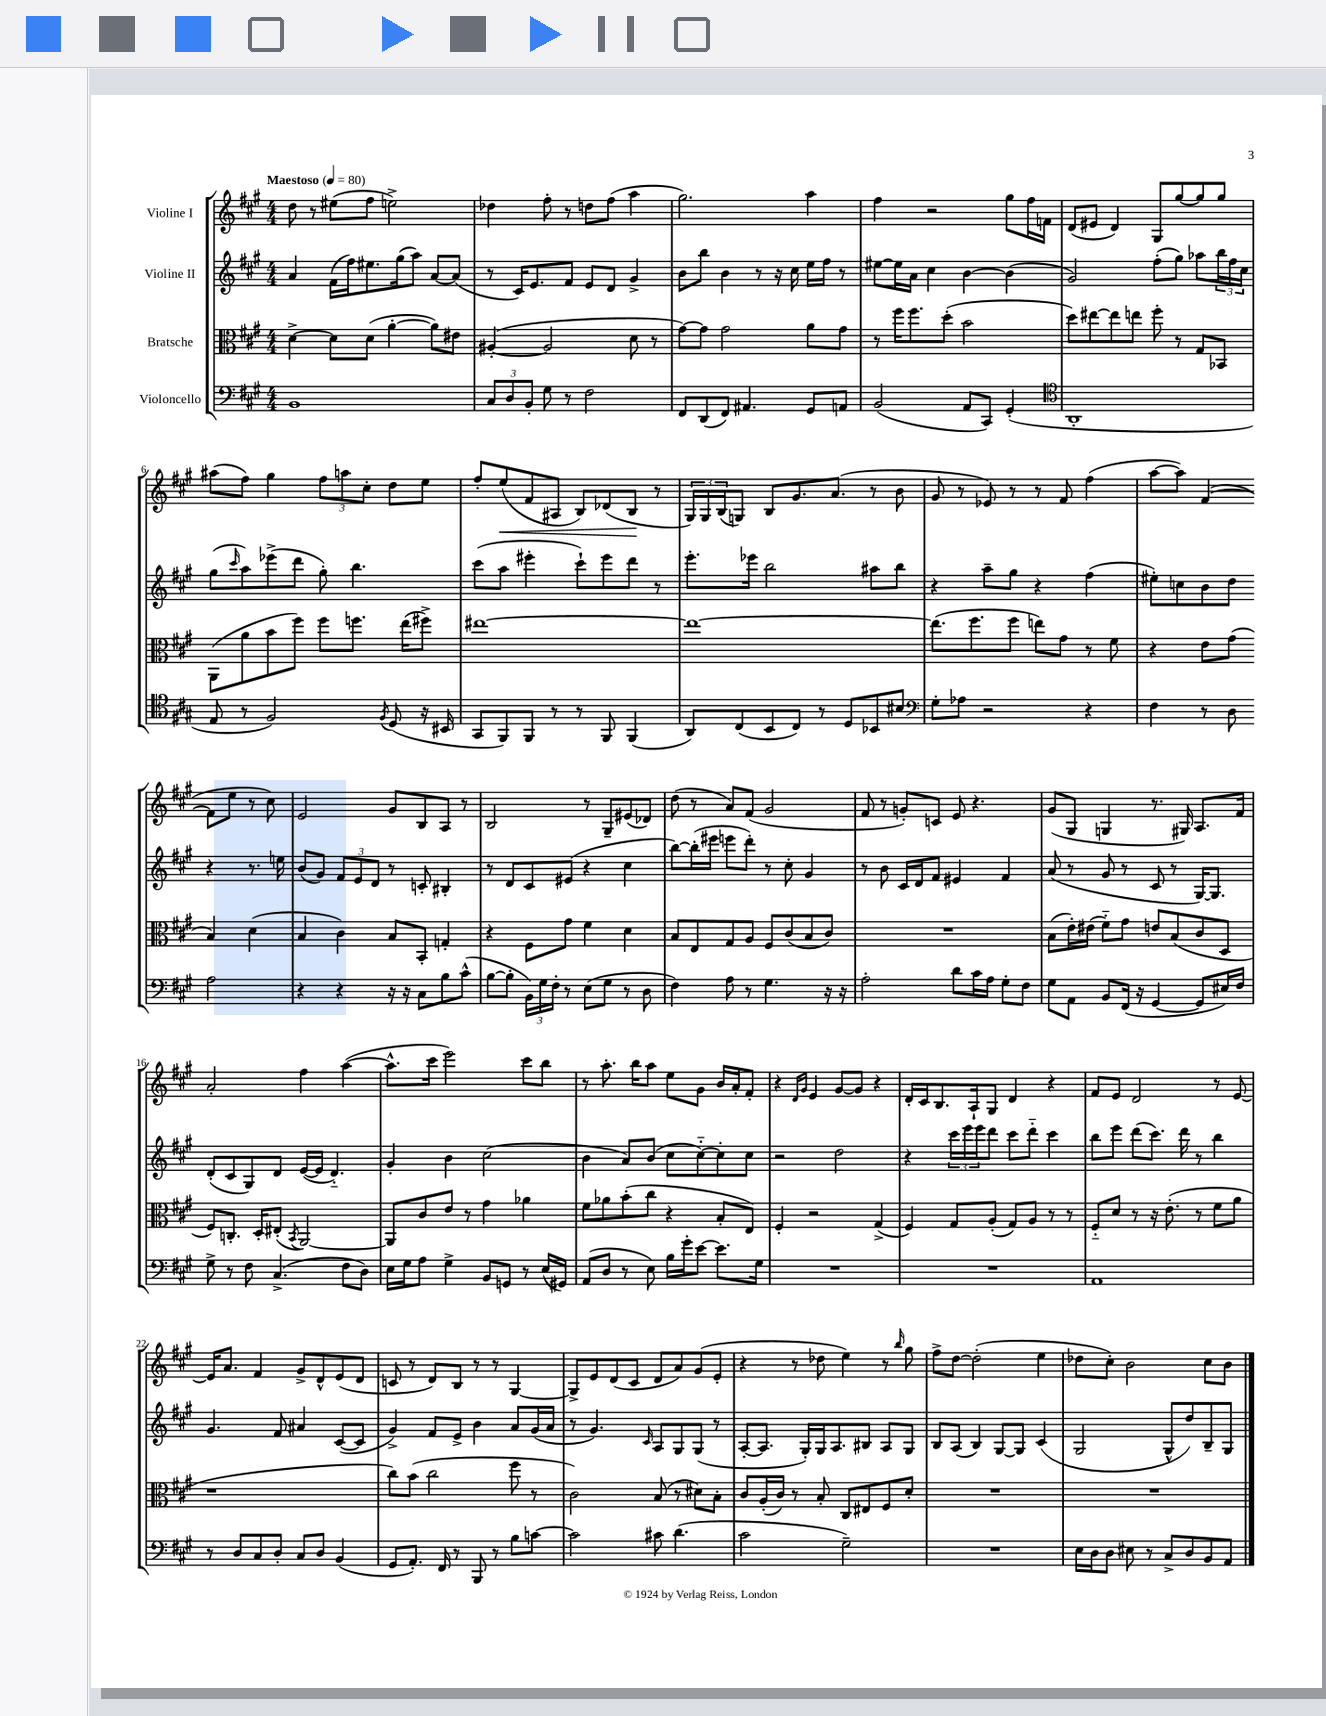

**kern	**kern	**kern	**kern	**dynam
*part4	*part3	*part2	*part1	*part1
*staff4	*staff3	*staff2	*staff1	*staff1
*I"Violoncello	*I"Bratsche	*I"Violine II	*I"Violine I	*
*clefF4	*clefC3	*clefG2	*clefG2	*
*k[f#c#g#]	*k[f#c#g#]	*k[f#c#g#]	*k[f#c#g#]	*
*M4/4	*M4/4	*M4/4	*M4/4	*
*MM80	*MM80	*MM80	*MM80	*
=1	=1	=1	=1	=1
!	!	!	!LO:TX:a:B:t=Maestoso	!
1BB	[4d^\	4a/	8dd\	.
.	.	.	8r	.
.	8d\L]	(16f#\LL	(8ee#X\L	.
.	.	16ff#\J)	.	.
.	(8d\J	8.ee#X\	8ff#\J	.
.	[4a'\	.	2een^\)	.
.	.	(16gg#\k	.	.
.	.	8aa\J)	.	.
.	8a\L])	[8a/L	.	.
.	8e#X\J	(8a/J]	.	.
=2	=2	=2	=2	=2
12C#/L	([4A#X'/	8r	4dd-X\	.
12D/	.	.	.	.
.	.	16c#/KL)	.	.
12BB'/J	.	.	.	.
.	.	8.e/	.	.
8G#\	2A#/]	.	8ff#'\	.
8r	.	8f#/J	8r	.
2F#\	.	8e/L	8ddn\L	.
.	.	8d/J	(8ff#\J	.
.	8d\	4g#^/	4aa\	.
.	8r	.	.	.
=3	=3	=3	=3	=3
8FF#/L	[8g#\L)	8b\L	2.gg#\)	.
(8DD/	8g#\J]	8bb\J	.	.
8FF#/J)	2g#\	4b\	.	.
4.AA#X/	.	.	.	.
.	.	8r	.	.
.	.	16r	.	.
.	.	16cc#\	.	.
8GG#/L	8a\L	16ee\LL	4aa\	.
.	.	16ff#\JJ	.	.
8AAn/J	8g#\J	8r	.	.
=4	=4	=4	=4	=4
(2BB/	8r	[8ee#X\L	4ff#\	.
.	16ff#\KL	16ee#\L]	.	.
.	8.ff#\	16a\JJ	.	.
.	.	4cc#\	2r	.
.	(8dd'\J	.	.	.
8AA/L	2b\	[4b\	.	.
8CC#/J)	.	.	.	.
(4GG#'/	.	(4b\]	8gg#\L	.
.	.	.	16ff#\L	.
.	.	.	16fn\JJ	.
=5	=5	=5	=5	=5
*clefC4	*	*	*	*
1AA'	8dd\L)	2g#/)	(8d/L	.
.	[8ee#X\	.	8e#X/J	.
.	8ee#\]	.	4d/)	.
.	8een\J	.	.	.
.	8ff#'\	(8ff#'\L	8G#/L	.
.	8r	8gg#\J)	[8gg#/	.
.	8G#/L	8aa-X\L	8gg#/]	.
.	8BB-X/J	24bb\L	8gg#/J	.
.	.	24ff#\	.	.
.	.	24cc#\JJ	.	.
!!LO:LB:g=z
=6	=6	=6	=6	=6
8E/	(8AA\L	(8gg#\L	(8aa#X\L	.
.	.	16qqccc#/	.	.
8r	8a\	8aa\)	8ff#\J)	.
2F#/)	8b\	(8eee-X^\	4gg#\	.
.	8ff#\J)	8ddd\J	.	.
.	8ff#\L	8gg#'\)	12ff#\L	.
.	.	.	12aan\	.
.	8.ffn\J	4.bb\	.	.
.	.	.	12cc#'\J	.
8qF#/	.	.	.	.
(8D/	.	.	8dd\L	.
.	(16ee\KL	.	.	.
16r	8ff#X^\J)	.	8ee\J	.
16BB#X/	.	.	.	.
=7	=7	=7	=7	=7
8GG#/L	[1ee#X	(8ccc#\L	8ff#'/L	.
!	!	!	!	!LO:HP:b
8FF#/)	.	8aa\J	(8ee/	<
8FF#/J	.	4eee#X'\	8f#/	.
8r	.	.	8A#X/J	.
8r	.	8ccc#`\L)	8B/L)	.
8FF#/	.	8eee#\	(8d-X/	.
(4FF#/	.	8ddd\J	8B/J	.
.	.	8r	8r	[
=8	=8	=8	=8	=8
8AA/L)	1ee#_	8.eee'\L	24G#/LL)	.
.	.	.	24G#/	.
.	.	.	(24B/J	.
(8C#/	.	.	8Gn/J)	.
.	.	16eee-X\Jk	.	.
8BB/	.	2bb\	8B/L	.
8C#/J)	.	.	8.g#/	.
8r	.	.	.	.
.	.	.	(8.a/J	.
8D/L	.	.	.	.
8BB-X/	.	8aa#X\L	8r	.
8B#X/J	.	8bb\J	8b\	.
=9	=9	=9	=9	=9
*clefF4	*	*	*	*
8G#'\L	(8.ee#\L]	4r	8g#/	.
8A-X\J	.	.	8r	.
.	8.ff#\	.	.	.
2r	.	8aa~\L	8e-X/)	.
.	8ff#\J	8gg#\J	8r	.
.	8een\L)	4r	8r	.
.	8g#\J	.	8f#/	.
4r	8r	(4ff#\	(4ff#\	.
.	8f#\	.	.	.
=10	=10	=10	=10	=10
4F#\	4r	8ee#X'\L)	[8aa\L	.
.	.	8ccn\	8aa\J])	.
8r	8e\L	8b\	([4f#/	.
8D\	(8g#\J	8dd\J	.	.
2A\	4B/)	4r	8f#\L]	.
.	.	.	8ee\J	.
.	(4d\	8.r	8r	.
.	.	.	8cc#\)	.
.	.	16een\	.	.
!!LO:LB:g=z
=11	=11	=11	=11	=11
4r	4B/	(8b/L	2e/	.
.	.	8g#/J)	.	.
4r	4c#\)	12f#/L	.	.
.	.	12e/	.	.
.	.	12d/J	.	.
16r	8B/L	8r	8g#/L	.
16r	.	.	.	.
8C#\L	8BB'/J	8cn'/	8B/	.
8B\	4Gn'/	4B#X'/	8A/J	.
(8c#^^\J	.	.	8r	.
=12	=12	=12	=12	=12
[8B\L	4r	8r	2B/	.
8B'\J]	.	8d/L	.	.
24BB\LL)	8F#\L	8c#/	.	.
24G#\	.	.	.	.
24F#'\JJ	.	.	.	.
8r	8g#\J	(8e#X/J	.	.
(8E\L	4f#\	4r	8r	.
8G#\J	.	.	8G#~/L	.
8r	4d\	4cc#\	(8e#X/	.
8D\	.	.	8d-X/J)	.
=13	=13	=13	=13	=13
4F#\)	8B/L	[8bb\L)	(8dd\	.
.	8E/	(16bb'\L]	8r	.
.	.	16eee#X\JJ	.	.
8A\	8G#/	8eeen\L	8a/L)	.
8r	8A/J	8ddd'\J)	(8f#/J	.
4.G#\	8F#/L	8r	2g#/	.
.	(8c#/	8cc#'\	.	.
.	8B/	4g#/	.	.
16r	8c#/J)	.	.	.
16r	.	.	.	.
=14	=14	=14	=14	=14
2A'\	1r	8r	8f#/	.
.	.	8b\	8r	.
.	.	16c#/LL	8gn'/L)	.
.	.	16d/J	.	.
.	.	8f#/J	8cn/J	.
8d\L	.	4e#X/	8e/	.
16c#\L	.	.	4.r	.
16A\JJ	.	.	.	.
8G#'\L	.	4f#/	.	.
8F#\J	.	.	.	.
=15	=15	=15	=15	=15
8G#\L	(8B\L	(8a/	(8g#/L	.
8AA\J	16e'\L)	8r	8G#/J	.
.	(16e#X\JJ	.	.	.
8BB/L	8f#\L)	8g#/	4Gn/	.
(16FF#/Jk	8g#\J	8r	.	.
16r	.	.	.	.
[4GG#/	8en/L	8c#/	8.r	.
.	(8B/	8r	.	.
.	.	.	16G#X/)	.
8GG#/L]	8c#/	[16G#/KL)	8.A/L	.
.	.	8.G#/J]	.	.
16E#X/L)	8D/J	.	.	.
16F#/JJ	.	.	16f#/Jk	.
!!LO:LB:g=z
=16	=16	=16	=16	=16
8G#^\	8F#/L)	(8d'/L	2a'/	.
8r	8.Cn'/J	8c#/	.	.
8F#\	.	8G#/)	.	.
.	16D'/KL	.	.	.
(4.C#^/	(8E#X'/J	8d/J	.	.
.	8qBB/	.	.	.
.	[2AA/)	([16e/LL	4ff#\	.
.	.	16e/JJ]	.	.
.	.	4.d/)	.	.
8F#\L	.	.	([4aa\	.
8D\J)	.	.	.	.
=17	=17	=17	=17	=17
16E\LL	8AA/L]	4g#'/	8.aa^^\L]	.
16G#\J	.	.	.	.
8A\J	8c#/	.	.	.
.	.	.	16ccc#\Jk	.
4G#^\	8e/J	4b\	2eee\)	.
.	8r	.	.	.
8BB/L	4g#\	(2cc#\	.	.
8GGn/J	.	.	.	.
8r	4a-X\	.	8ccc#\L	.
(16E/LL	.	.	8bb\J	.
16GG#X/JJ)	.	.	.	.
=18	=18	=18	=18	=18
(8AA/L	8f#\L	4b\	8r	.
8D/J	8a-X\	.	8.aa'\	.
8r	(8b'\	8a/L)	.	.
.	.	.	16bb\KL	.
8E\)	8cc#\J	(8b/J	8aa\J	.
16B\LL	4r	8cc#\L	8ee\L	.
16g#'\J	.	.	.	.
[8e\J	.	[8cc#\)	8g#\J	.
8.e\L]	8B'/L	8cc#'\]	16b/LL	.
.	.	.	16a'/J	.
.	8E/J)	8cc#\J	8f#'/J	.
16G#\Jk	.	.	.	.
=19	=19	=19	=19	=19
1r	4F#'/	2r	4r	.
.	.	.	16qqd/LL	.
.	.	.	16qqg#/JJ	.
.	2r	.	4e/	.
.	.	2dd\	[8g#/L	.
.	.	.	8g#/J]	.
.	(4G#^/	.	4r	.
=20	=20	=20	=20	=20
1r	4F#/)	4r	16d'/LL	.
.	.	.	16c#/J	.
.	.	.	8.B/	.
.	8G#/L	24ccc#\LL	.	.
.	.	24eee\	.	.
.	.	.	16A`/k	.
.	.	24eee\J	.	.
.	(8A'/J	8ddd\J	8G#/J	.
.	8G#/L)	8ccc#\L	4d/	.
.	8A/J	8ddd\J	.	.
.	8r	4ccc#\	4r	.
.	8r	.	.	.
=21	=21	=21	=21	=21
1AA	8F#/L	8bb\L	8f#/L	.
.	8d/J	8eee\J	8e/J	.
.	8r	(8ddd\L	2d/	.
.	16r	8.ccc#\J)	.	.
.	(8.e'\	.	.	.
.	.	16ddd\	.	.
.	8r	8r	.	.
.	8f#\L	4bb\	8r	.
.	8a\J	.	[8e/	.
!!LO:LB:g=z
=22	=22	=22	=22	=22
8r	1r	4.g#/	16e/KL]	.
.	.	.	8.a/J	.
8D/L	.	.	.	.
8C#/	.	.	4f#/	.
8D'/J	.	8f#/	.	.
8C#/L	.	4a#X/	8g#^/L	.
8D/J	.	.	8d^^/	.
(4BB/	.	([8c#/L	(8e/	.
.	.	8c#/J]	8d/J	.
=23	=23	=23	=23	=23
8GG#/L	8cc#\L)	4g#^/)	8cn/	.
8.AA'/J)	(8b\J	.	8r	.
.	2cc#\	8f#/L	8d/L)	.
16FF#/	.	.	.	.
8r	.	8e^/J	8B/J	.
8BBB/	.	4b\	8r	.
8r	.	.	8r	.
8B\L	8ff#\	8a/L	[4G#/	.
[8cn\J	8r	(16g#/L	.	.
.	.	16a/JJ	.	.
=24	=24	=24	=24	=24
2c\]	2c#\)	8r	8G#^/L]	.
.	.	4.g#/)	8e/	.
.	.	.	(8d/	.
.	.	.	8c#/J	.
.	.	16qqc#/	.	.
8c#X\	(8B/	8A/L	8d/L	.
(4.d\	8r	8G#/	8a/)	.
.	8d#X\L)	(8G#/J	(8g#/	.
.	8B'\J	8r	8e'/J	.
=25	=25	=25	=25	=25
2c#\	8c#/L	[8A'/L	4r	.
.	(16A'/L	8.A/J]	.	.
.	16c#/JJ)	.	.	.
.	8r	.	8r	.
.	.	16G#'/LL)	.	.
.	8B'/	16G#/J	8dd-X\	.
.	.	8.A/	.	.
2G#~\)	8C#/L	.	4ee\)	.
.	8E#X/	8B#X/J	.	.
.	8F#/	8A/L	8r	.
.	.	.	16qqbb/	.
.	8d'/J	8G#/J	8gg#\	.
=26	=26	=26	=26	=26
1r	1r	8B/L	8ff#^\L	.
.	.	(8A/J	[8dd\J	.
.	.	4B/)	(2dd'\]	.
.	.	[8G#/L	.	.
.	.	8G#/J]	.	.
.	.	(4c#/	4ee\	.
=27	=27	=27	=27	=27
16E\LL	1r	2G#/	8dd-X\L	.
16D\J	.	.	.	.
8D\J	.	.	8cc#'\J)	.
8E#X\	.	.	2b\	.
8r	.	.	.	.
8C#^/L	.	8G#^^/L	.	.
8D/	.	8dd/)	.	.
8BB/	.	8B~/	8cc#\L	.
8AA/J	.	8G#/J	8b\J	.
==	==	==	==	==
*-	*-	*-	*-	*-
